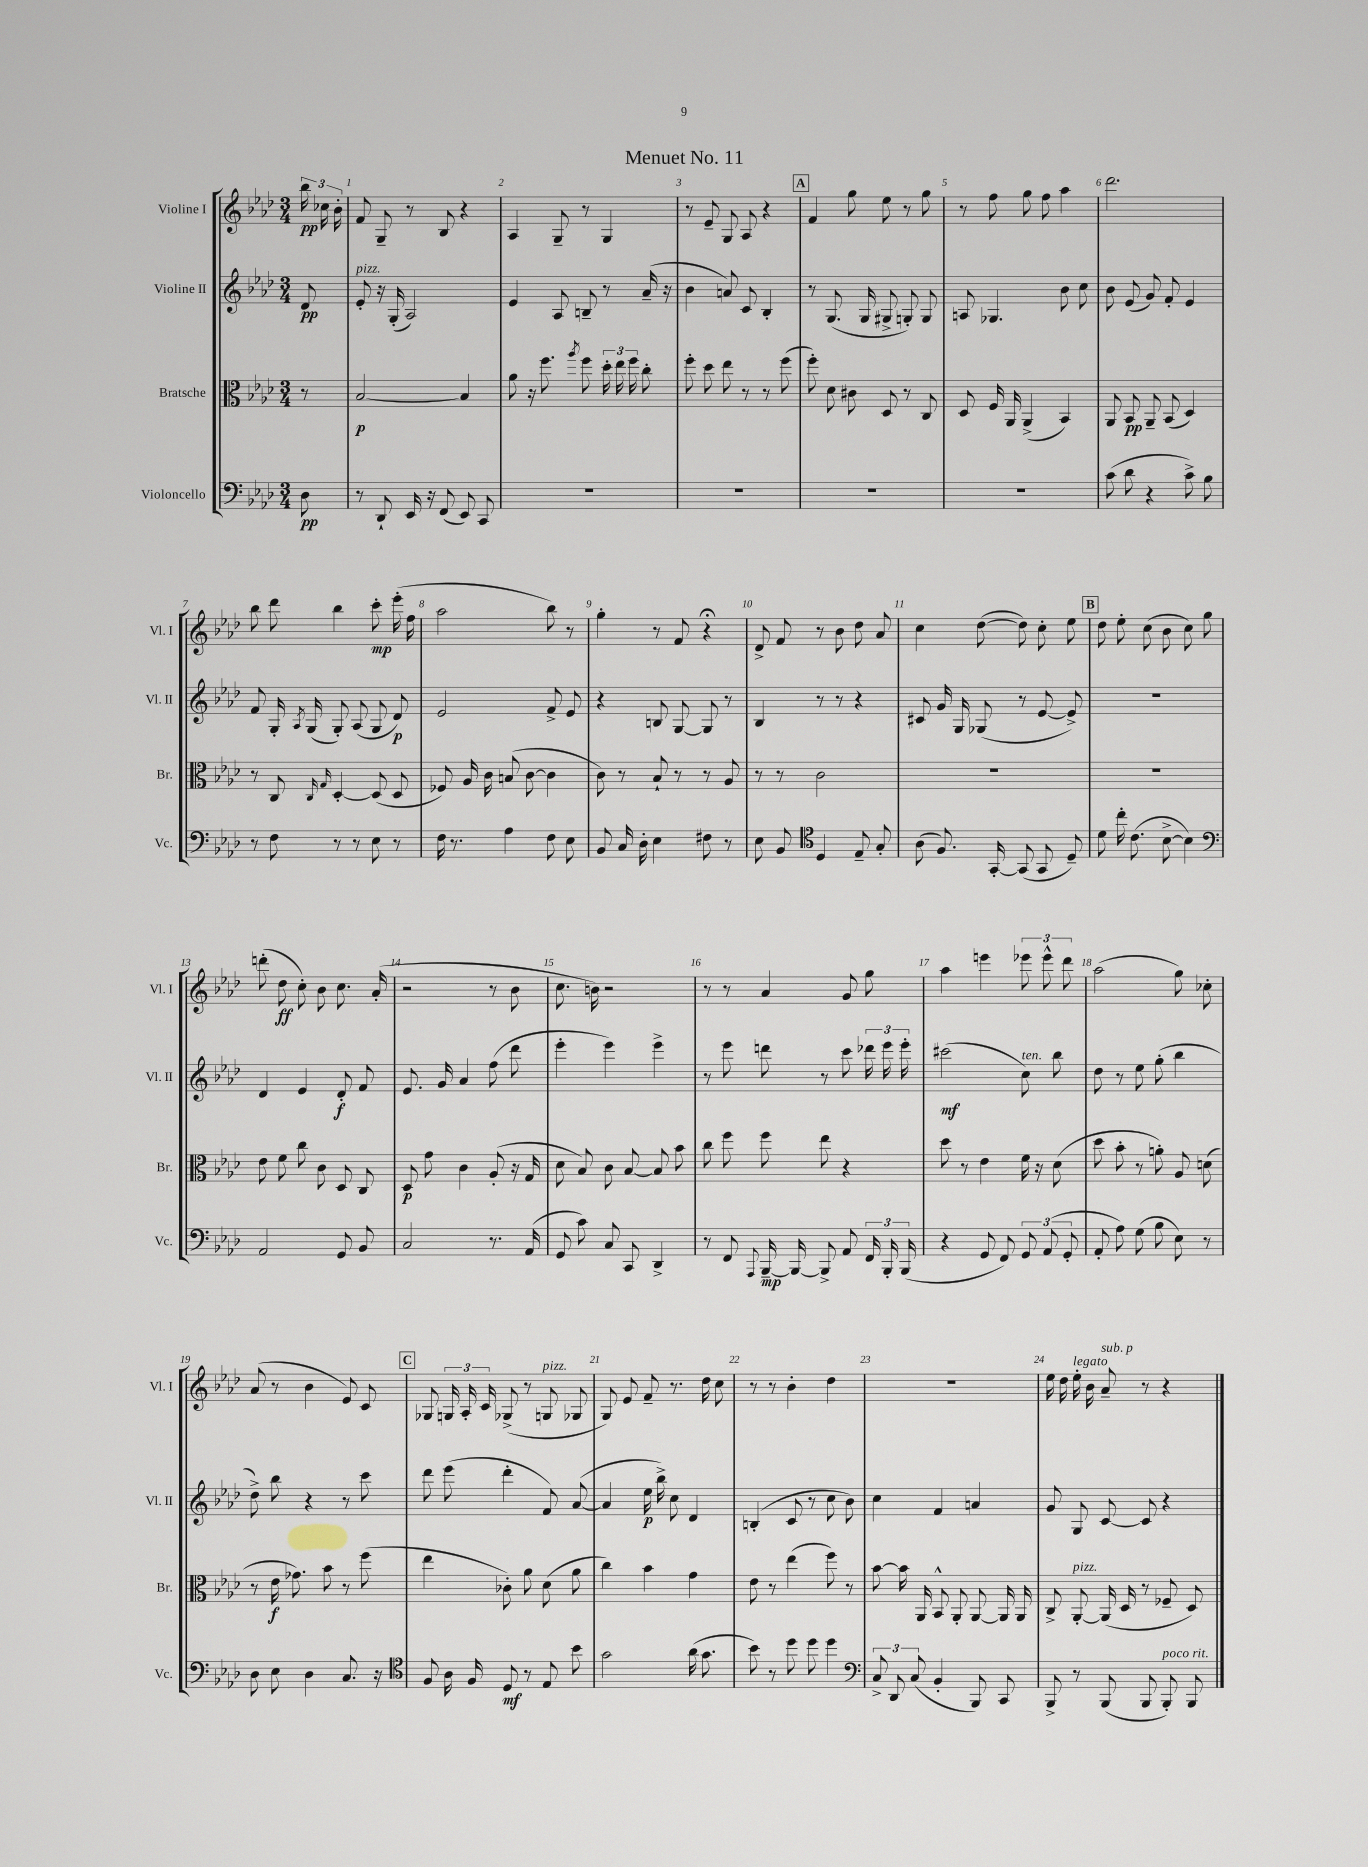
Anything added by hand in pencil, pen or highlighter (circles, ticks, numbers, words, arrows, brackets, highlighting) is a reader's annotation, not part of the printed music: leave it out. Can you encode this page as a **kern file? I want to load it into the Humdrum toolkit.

**kern	**kern	**kern	**kern
*staff4	*staff3	*staff2	*staff1
*clefF4	*clefC3	*clefG2	*clefG2
*k[b-e-a-d-]	*k[b-e-a-d-]	*k[b-e-a-d-]	*k[b-e-a-d-]
*M3/4	*M3/4	*M3/4	*M3/4
8D-\	8r	8d-/	24bb-\
.	.	.	24cc-\
.	.	.	24b-'\
=	=	=	=
8r	[2B-/	8e-'/	8f/
8DD-`/	.	16r	8G~/
.	.	(16G'/	.
16EE-/	.	2A-/)	8r
16r	.	.	.
(8FF/	.	.	8B-/
8EE-/)	4B-/]	.	4r
8CC/	.	.	.
=	=	=	=
2.r	8a-\	4e-/	4A-/
.	16r	.	.
.	8.ff\	.	.
.	.	8A-/	8G~/
.	8qaa-/	.	.
.	8ff\	8B~/	8r
.	24dd-'\	8r	4G/
.	24ee-\	.	.
.	24ff\	.	.
.	8cc'\	(16a-~/	.
.	.	16r	.
=	=	=	=
2.r	8ff'\	4b-\	8r
.	8dd-\	.	8e-~/
.	8ee-\	8a/)	8G/
.	8r	8c/	8A-/
.	8r	4B-'/	4r
.	(8ff\	.	.
=	=	=	=
2.r	8ff'\)	8r	4f/
.	8d-\	(8.G/	.
.	8c#\	.	8gg\
.	.	16G/	.
.	8D-/	8G#^/	8ee-\
.	8r	8G'/)	8r
.	8C/	8G/	8gg\
=	=	=	=
2.r	8D-/	8A/	8r
.	16F/	4.G-/	8ff\
.	16AA-/	.	.
.	(4AA-^/	.	8gg\
.	.	.	8ff\
.	4BB-/)	8b-\	4aa-\
.	.	8cc\	.
=	=	=	=
(8c\	8AA-/	8b-\	2.ddd-\
8d-\	8BB-/	(8e-/	.
4r	8AA-~/	8g/)	.
.	(8BB-/	8f'/	.
8c^\)	4D-/)	4e-/	.
8B-\	.	.	.
=	=	=	=
8r	8r	8f/	8bb-\
8F\	8C/	16G'/	8ddd-\
.	.	8qA-/	.
.	.	(16G/	.
.	16qqC/	.	.
.	16qqG/	.	.
8r	[4D-'/	8G'/)	4bb-\
8r	.	(8A-/	.
8E-\	(8D-/]	8G/	8ccc'\
8r	8D-/	8d-/)	(16eee-'\
.	.	.	16ff\
=	=	=	=
16F\	8F-/)	2e-/	2aa-\
8.r	.	.	.
.	16A-/	.	.
.	16c\	.	.
4A-\	(8B/	.	.
.	[8c\	.	.
8F\	4c\]	8f^/	8bb-\)
8E-\	.	8e-/	8r
=	=	=	=
8BB-/	8c\)	4r	4gg'\
16C/	8r	.	.
16D-'\	.	.	.
4E-\	8B-`/	8B/	8r
.	8r	[8G/	8f/
8F#\	8r	8G/]	4r;
8r	8A-/	8r	.
=	=	=	=
8E-\	8r	4B-/	8d-^/
8BB-/	8r	.	8f/
*clefC4	*	*	*
4D-/	2c\	8r	8r
.	.	8r	8b-\
8E-~/	.	4r	8dd-\
8G'/	.	.	8a-/
=	=	=	=
(8A-\	2.r	8c#/	4cc\
8.F/)	.	16g/	.
.	.	16G/	.
.	.	(8G-/	([8dd-\
[16GG'/	.	.	.
(8GG/]	.	8r	8dd-\])
8GG/	.	[8e-/	8cc'\
8D-~/)	.	8e-^/])	8ee-\
=	=	=	=
8d-\	2.r	2.r	8dd-\
16cc'\	.	.	8ee-'\
(8.c\	.	.	.
.	.	.	(8cc\
[8B-^\	.	.	8b-\
4B-\])	.	.	8cc\)
.	.	.	8gg\
=	=	=	=
*clefF4	*	*	*
2AA-/	8e-\	4d-/	(8ddd'\
.	8f\	.	8dd-\
.	8cc\	4e-/	8cc'\)
.	8c\	.	8b-\
8GG/	8D-/	8d-'/	8.cc\
8BB-/	8C/	8f/	.
.	.	.	(16a-'/
=	=	=	=
2C/	8D-/	8.e-/	2r
.	8g\	.	.
.	.	16g/	.
.	4c\	4a-/	.
8.r	(8A-'/	(8ff\	8r
.	16r	8ddd-\	8b-\
(16AA-/	16G/	.	.
=	=	=	=
8GG/	8d-\	4eee-'\	8.cc\
8c\)	8B-/)	.	.
.	.	.	16b\)
8C/	8c\	4eee-\)	2r
8CC/	[8B-/	.	.
4DD-^/	8B-/]	4eee-^\	.
.	8b-\	.	.
=	=	=	=
8r	8cc\	8r	8r
8FF/	8ff\	8eee-\	8r
8qqAAA-/	.	.	.
[16BBB-~/	8ff\	8ddd\	4a-/
16BBB-/_	.	.	.
8BBB-^/]	8ee-\	8r	.
8AA-/	4r	8ccc\	8g/
24FF/	.	24ddd-\	8gg\
24BBB-'/	.	24eee-\	.
(24BBB-/	.	24eee-'\	.
=	=	=	=
4r	8dd-\	(2ccc#\	4aa-\
.	8r	.	.
8GG/	4e-\	.	4eee\
8FF/)	.	.	.
12GG/	16f\	8cc\)	12eee-\
.	16r	.	.
(12AA-/	.	.	12eee-^^\
.	(8d-\	8bb-\	.
12GG'/	.	.	12ddd-\
=	=	=	=
8AA-'/	8dd-\	8dd-\	(2aa-\
8A-\)	8b-'\	8r	.
(8G\	8r	8ee-\	.
8B-\	8a'\)	(8gg'\	.
8E-\)	8A-/	4bb-\	8gg\)
8r	(8d\	.	8cc-'\
=	=	=	=
8D-\	8r	8dd-^\)	(8a-/
8E-\	16e-\	8bb-\	8r
.	8.g-\)	.	.
4D-\	.	4r	4b-\
.	8b-\	.	.
8.C/	8r	8r	8e-/)
.	(8ff\	8ccc\	8c/
16r	.	.	.
=	=	=	=
*clefC4	*	*	*
8F/	4ee-\	8ddd-\	8G-/
16A-\	.	(8eee-\	24G/
.	.	.	24A-'/
16F/	.	.	.
.	.	.	24c/
8D-/	8c-'\)	4ddd-'\	(8G-^/
8r	8a-\	.	8r
8E-/	(8d-\	8f/)	8G/
8b-\	8a-\	([8a-/	8G-/
=	=	=	=
2g\	4cc\)	4a-/]	8G/)
.	.	.	8e-/
.	4b-\	16ee-\	8f~/
.	.	16bb-^\)	.
.	.	8cc\	8.r
(16a-\	4g\	4d-/	.
8.g\	.	.	16dd-\
.	.	.	8cc\
=	=	=	=
8b-\)	8e-\	(4B'/	8r
8r	8r	.	8r
8dd-\	(4ee-\	8c/	4b-'\
8dd-\	.	8r	.
4dd-\	8ff\)	8cc\	4dd-\
.	8r	8b-\)	.
=	=	=	=
*clefF4	*	*	*
12C^/	[8b-\	4cc\	2.r
12DD-/	.	.	.
.	16b-\]	.	.
(12C/	.	.	.
.	16AA-/	.	.
4BB-'/	8BB-^^/	4f/	.
.	8AA-'/	.	.
8BBB-/)	[8AA-/	4a/	.
8CC/	16AA-/]	.	.
.	16AA-/	.	.
=	=	=	=
8BBB-^/	8C^/	8g/	16ee-\
.	.	.	16dd-\
8r	[8AA-'/	8G/	16ee-'\
.	.	.	16b-\
(8BBB-/	(16AA-/]	[8c/	8a-~/
.	16D-/	.	.
8BBB-/	8r	8c/]	8r
8BBB-'/)	8F-~/	4r	4r
8BBB-/	8D-/)	.	.
==	==	==	==
*-	*-	*-	*-
